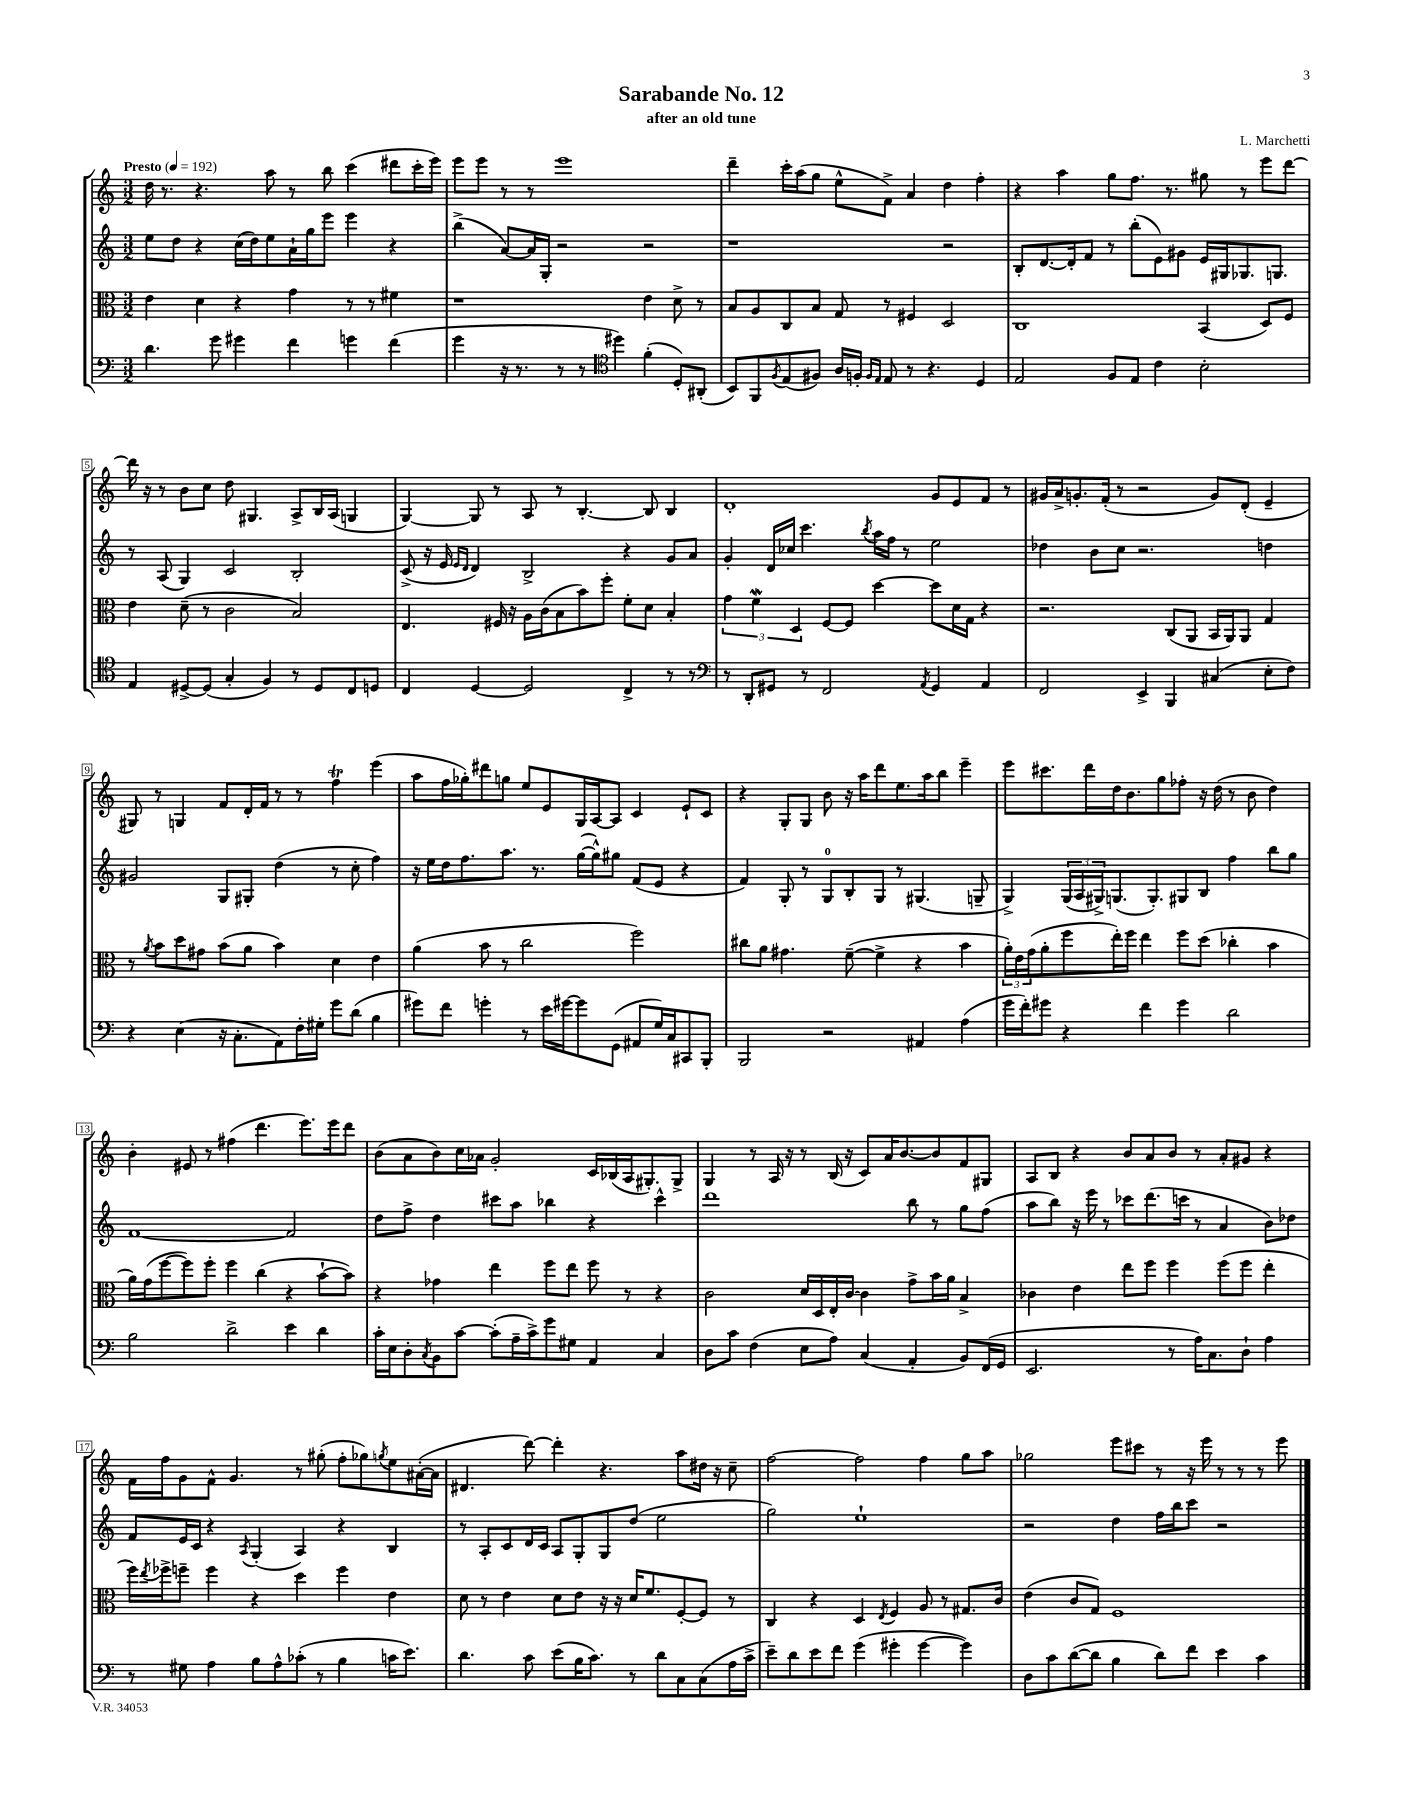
\header { title = "Sarabande No. 12" composer = "L. Marchetti" subtitle = "after an old tune" }
<<
\new StaffGroup <<
\new Staff = "s0" {
    \clef treble \key c \major \numericTimeSignature \time 3/2 \tempo "Presto" 4 = 192
    d''16 r8. r4. a''8 r8 b''8 c'''4( dis'''8 c'''16-. e'''16) |
    e'''8 e'''8 r8 r8 e'''1 |
    d'''4-- c'''16-. a''16( g''8 e''8-^ f'8->) a'4 d''4 f''4-. |
    r4 a''4 g''8 f''8. r8. gis''8 r8 e'''8 d'''8~ |
    d'''16 r16 r8 b'8 c''8 d''8 gis4. a8-> b16 a16( g4 |
    g4~) g8 r8 a8 r8 b4.~-. b8 b4 |
    d'1-. g'8 e'8 f'8 r8 |
    gis'16 a'16-> g'8.-. f'16-.( r8 r2 g'8) d'8-.( e'4-- |
    gis8) r8 g4 f'8 d'16-. f'16 r8 r8 f''4\trill e'''4( |
    a''8 f''16 ges''16-.) dis'''8 g''8 e''8 e'8 g16 a16~ a8 c'4 e'8-! c'8 |
    r4 g8-. g8 b'8 r16 a''16 d'''8 e''8. a''16 b''8 e'''4-- |
    e'''8 cis'''8. d'''16 d''16 b'8. g''8 fes''8-. r16 d''16( r8 b'8 d''4) |
    b'4-. eis'8 r8 fis''4( d'''4. e'''8.) e'''16 d'''8 |
    b'8( a'8 b'8) c''16 aes'16 g'2-. c'16 bes16( a16 gis8.-.) gis8-> |
    g4 r8 a16 r16 r8 b16( r16 c'8) a'16 b'8.~ b'8 f'8 gis8 |
    a8 b8 r4 b'8 a'8 b'8 r8 a'8-. gis'8 r4 |
    f'16 f''16 g'8 f'8-^ g'4. r8 gis''8-.( f''8-. ges''8) \acciaccatura { g''8 } e''8 ais'16~-.( ais'16 |
    dis'4. d'''8~) d'''4-. r4. a''8 dis''16 r16 c''8-- |
    f''2~ f''2 f''4 g''8 a''8 |
    ges''2 e'''8 cis'''8 r8 r16 e'''16 r8 r8 r8 e'''8 \bar "|." |
}
\new Staff = "s1" {
    \clef treble \key c \major \numericTimeSignature \time 3/2
    e''8 d''8 r4 c''16( d''16) e''8 a'16-! g''16 e'''8 e'''4 r4 |
    b''4->( a'8~) a'16 g16-. r2 r2 |
    r1 r2 |
    b8-. d'8.~ d'16-. f'8 r8 b''8-.( e'8) gis'8 e'16 gis16 ges8. g8. |
    r8 a8( g4) c'2 b2-. |
    c'8->( r16 e'16 \grace { e'16 d'16 } d'4) b2-> r4 g'8 a'8 |
    g'4-. d'16 ces''16 c'''4. \acciaccatura { b''8 } a''16 f''16 r8 e''2 |
    des''4 b'8 c''8 r2. d''4 |
    gis'2 g8 gis8-. d''4( r8 c''8-. f''4) |
    r16 e''16 d''16 f''8. a''8. r8. g''16~( g''16-^) gis''8 f'8( e'8 r4 |
    f'4) g8-. r8 g8-0 b8-. g8 r8 gis4.( g8-- |
    g4->) \tuplet 3/2 { g16( a16 gis16->) } g8.( g8.-.) gis8 b8 f''4 b''8 g''8 |
    f'1~ f'2 |
    d''8 f''8-> d''4 cis'''8 a''8 bes''4 r4 cis'''4-^ |
    d'''1 b''8 r8 g''8 f''8( |
    a''8 b''8) r16 e'''16 r8 ces'''8 d'''8.( c'''16 r8 a'4 b'8) des''8 |
    f'8 e'16 c'16 r4 \acciaccatura { a8 } g4-.( a4) r4 b4 |
    r8 a8-. c'8 d'16 c'16 a8 g8-. g8 d''8( e''2 |
    g''2) e''1-! |
    r2 d''4 f''16 b''16 c'''8 r2 \bar "|." |
}
\new Staff = "s2" {
    \clef alto \key c \major \numericTimeSignature \time 3/2
    e'4 d'4 r4 g'4 r8 r8 fis'4 |
    r1 e'4 d'8-> r8 |
    b8 a8 c8 b8 g8 r8 fis4 d2 |
    c1 b,4( d8) f8 |
    e'4 d'8--( r8 c'2 b2) |
    e4. fis16 r16 a16 c'16( b8 b'8) f''8-. f'8-. d'8 b4-. |
    \tuplet 3/2 { g'4 f'4\mordent d4 } f8~ f8 d''4~ d''8 d'16 g16 r4 |
    r2. c8( a,8 b,16 a,16) a,8 g4 |
    r8 \acciaccatura { a'8 } b'8 d''8 gis'8 b'8( a'8 b'4) d'4 e'4 |
    a'4( b'8 r8 c''2 f''2) |
    cis''8 a'8 gis'4. f'8~--( f'4-> r4 b'4 |
    \tuplet 3/2 { a'16-.) e'16 g'16( } a'8-. f''8 e''16-.) f''16 e''4 f''8 d''8( ces''4-. b'4 |
    a'16) g'16( f''8~ f''8) f''8-. f''4 c''4( r4 b'8~-! b'8) |
    r4 ges'4 e''4 f''8 e''8 f''8 r8 r4 |
    c'2 d'16 d16 e16-. c'16~ c'4 g'8-> b'16 a'16 b4-> |
    ces'4 e'4 e''8 f''8 f''4 f''8( f''8 e''4-. |
    f''16) \acciaccatura { e''8 } fes''16-> f''8-- f''4 r4 d''4 f''4 e'4 |
    d'8 r8 e'4 d'8 e'8 r16 r16 d'16 f'8. f8~-. f8 r8 |
    c4 r4 d4 \acciaccatura { e8 } f4 a8 r8 gis8. c'16 |
    e'4( c'8 g8) f1 \bar "|." |
}
\new Staff = "s3" {
    \clef bass \key c \major \numericTimeSignature \time 3/2
    d'4. g'8 gis'4 f'4 g'4 f'4( |
    g'4 r16 r8. r8 r8 \clef tenor dis''4) f'4-.( d8-.) ais,8-.( |
    b,8) f,8 \acciaccatura { f8 } e8( fis8) a16 f16-. \grace { f16 e16 } e8 r8 r4. d4 |
    e2 f8 e8 c'4 b2-. |
    e4 dis8~-> dis8( g4-. f4) r8 dis8 c8 d8 |
    c4 d4~ d2 c4-> r8 r8 |
    \clef bass r8 d,8-. gis,8 r8 f,2 \acciaccatura { a,8 } gis,4 a,4 |
    f,2 e,4-> b,,4 cis4( e8-. f8) |
    r4 e4( r16 c8.-. a,8) f16-. gis16-. g'8 d'8( b4 |
    gis'8) f'8 g'4-. r8 e'16 gis'16~ gis'8 g,8( ais,8 g16) c16 cis,8 b,,8-. |
    b,,2 r2 ais,4 a4( |
    g'16 f'16-.) gis'8 r4 f'4 gis'4 d'2 |
    b2 d'2-> e'4 d'4 |
    c'16-. e16 d8-. \acciaccatura { c8 } b,8 c'8~ c'8-.( a16-- c'16->) g'8 gis8 a,4 c4 |
    d8 c'8 f4( e8 a8) c4( a,4-. b,8) f,16( g,16 |
    e,2. r8 a16) c8. d8-! a4 |
    r8 gis8 a4 b8 a8-^ ces'8-.( r8 b4 c'16 e'8.) |
    d'4. c'8 e'8( b16 c'8.) r8 d'8 c8 c8( a16 c'16-> |
    e'8--) d'8 e'8 f'8 g'4( gis'4-. gis'4~ gis'4) |
    d8 c'8 d'8~( d'8 b4 d'8) f'8 e'4 c'4 \bar "|." |
}
>>
>>
\layout { \context { \Score \override BarNumber.stencil = #(make-stencil-boxer 0.1 0.3 ly:text-interface::print) } }
